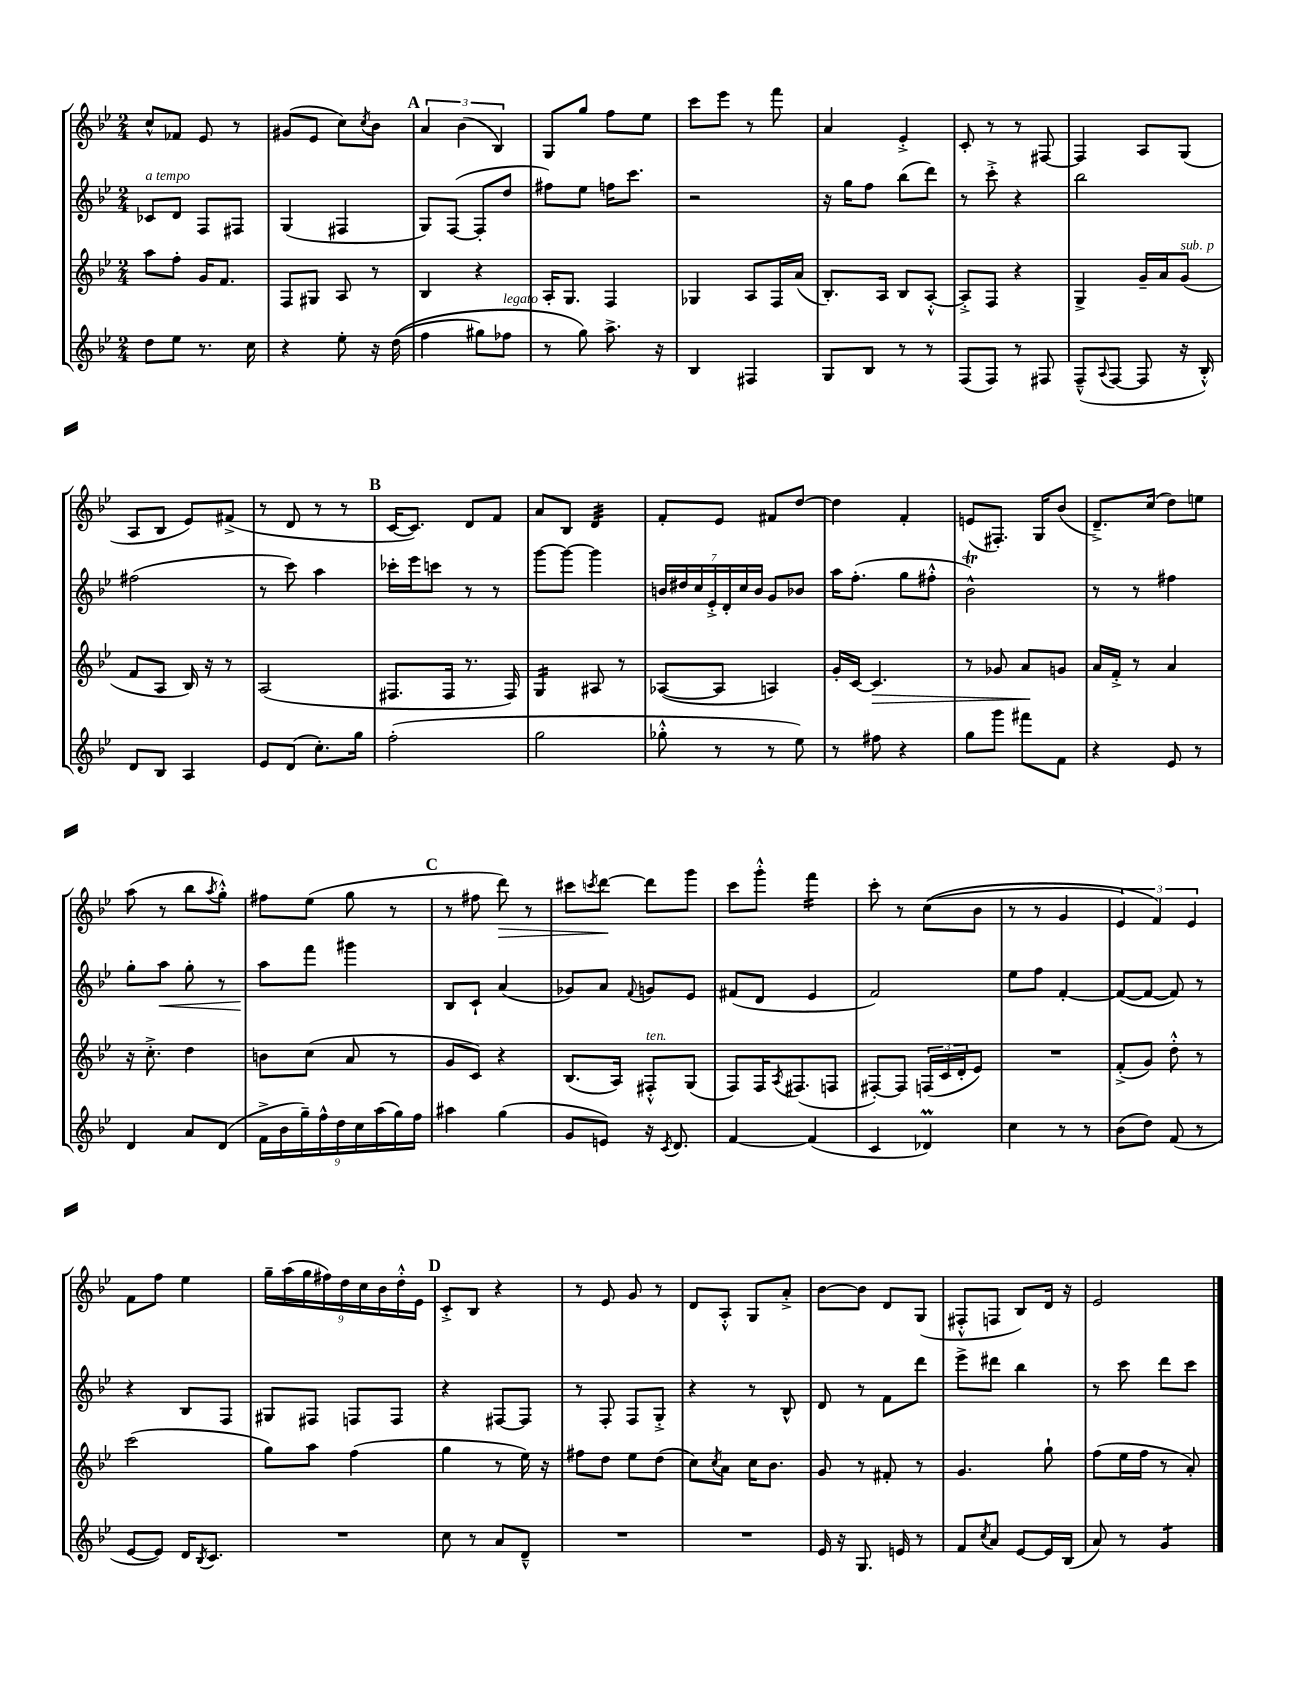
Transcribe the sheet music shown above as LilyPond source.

<<
\new StaffGroup <<
\new Staff = "s0" {
    \clef treble \key bes \major \numericTimeSignature \time 2/4
    c''8-^ fes'8 ees'8 r8 |
    gis'8( ees'8 c''8) \acciaccatura { c''8 } bes'8 |
    \mark \markup { \bold "A" } \tuplet 3/2 { a'4 bes'4( bes4) } |
    g8 g''8 f''8 ees''8 |
    c'''8 ees'''8 r8 f'''8 |
    a'4 ees'4-.-> |
    c'8-. r8 r8 fis8~ |
    fis4 a8 g8( |
    a8 bes8 ees'8) fis'8->( |
    r8 d'8 r8 r8 |
    \mark \markup { \bold "B" } c'16~ c'8.) d'8 f'8 |
    a'8 bes8 d'4:32 |
    f'8-. ees'8 fis'8 d''8~ |
    d''4 f'4-. |
    e'8( fis8.-.) g16 bes'8( |
    d'8.--->) c''16( d''8) e''8 |
    a''8( r8 bes''8 \acciaccatura { a''8 } g''8-.-^) |
    fis''8 ees''8( g''8 r8 |
    \mark \markup { \bold "C" } r8 fis''8 d'''8\>) r8 |
    cis'''8 \acciaccatura { c'''8 } d'''8~\! d'''8 g'''8 |
    c'''8 g'''8-.-^ f'''4:16 |
    c'''8-. r8 c''8(\( bes'8 |
    r8 r8 g'4 |
    \tuplet 3/2 { ees'4) f'4\) ees'4 } |
    f'8 f''8 ees''4 |
    \tuplet 9/8 { g''16-- a''16( g''16 fis''16) d''16 c''16 bes'16 d''16-.-^ ees'16 } |
    \mark \markup { \bold "D" } c'8-.-> bes8 r4 |
    r8 ees'8 g'8 r8 |
    d'8 a8-.-^ g8 a'8-.-> |
    bes'8~ bes'8 d'8 g8( |
    fis8-.-^ f8 bes8) d'16 r16 |
    ees'2 \bar "|." |
}
\new Staff = "s1" {
    \clef treble \key bes \major \numericTimeSignature \time 2/4
    ces'8^\markup { \italic "a tempo" } d'8 f8 fis8 |
    g4( fis4 |
    \mark \markup { \bold "A" } g8) f8~( f8-. d''8 |
    fis''8) ees''8 f''16 c'''8. |
    r2 |
    r16 g''16 f''8 bes''8( d'''8) |
    r8 c'''8-.-> r4 |
    bes''2 |
    fis''2( |
    r8 c'''8) a''4 |
    \mark \markup { \bold "B" } ces'''16-. ees'''16 c'''8 r8 r8 |
    g'''8~ g'''8~ g'''4 |
    \tuplet 7/4 { b'16 dis''16 c''16 ees'16-.-> d'16-. c''16 b'16 } g'8 bes'8 |
    a''16 f''8.-.( g''8 fis''8-.-^ |
    bes'2-^\trill) |
    r8 r8 fis''4 |
    g''8-. a''8\< g''8-. r8 |
    a''8\! f'''8 gis'''4 |
    \mark \markup { \bold "C" } bes8 c'8-! a'4( |
    ges'8) a'8 \appoggiatura { f'8 } g'8 ees'8 |
    fis'8( d'8 ees'4 |
    f'2) |
    ees''8 f''8 f'4~-. |
    f'8~( f'8~ f'8) r8 |
    r4 bes8 f8 |
    gis8 fis8 f8 f8 |
    \mark \markup { \bold "D" } r4 fis8~ fis8 |
    r8 f8-. f8 g8-.-> |
    r4 r8 bes8-^ |
    d'8 r8 f'8 d'''8 |
    ees'''8-> dis'''8 bes''4 |
    r8 c'''8 d'''8 c'''8 \bar "|." |
}
\new Staff = "s2" {
    \clef treble \key bes \major \numericTimeSignature \time 2/4
    a''8 f''8-. g'16 f'8. |
    f8 gis8 a8 r8 |
    \mark \markup { \bold "A" } bes4 r4 |
    a16-. g8. f4 |
    ges4 a8 f16 a'16( |
    bes8.-.) a16 bes8 a8~-.-^ |
    a8-.-> f8 r4 |
    g4-> g'16-- a'16 g'8^\markup { \italic "sub. p" }( |
    f'8 a8 bes16) r16 r8 |
    a2( |
    \mark \markup { \bold "B" } fis8. fis16 r8. fis16) |
    g4:16 ais8 r8 |
    aes8~( aes8 a4) |
    g'16-. c'16~ c'4.\> |
    r8 ges'8 a'8\! g'8 |
    a'16 f'16-.-> r8 a'4 |
    r16 c''8.-.-> d''4 |
    b'8 c''8( a'8 r8 |
    \mark \markup { \bold "C" } g'8 c'8) r4 |
    bes8.( a16) fis8-.-^^\markup { \italic "ten." } g8( |
    f8) f16 \acciaccatura { a8 } fis8.( f8 |
    fis8~-.) fis8 \tuplet 3/2 { f16( c'16 d'16-. } ees'8) |
    R2 |
    f'8-.->( g'8) d''8-.-^ r8 |
    c'''2( |
    g''8) a''8 f''4( |
    \mark \markup { \bold "D" } g''4 r8 ees''16) r16 |
    fis''8 d''8 ees''8 d''8( |
    c''8) \acciaccatura { c''8 } a'8 c''16 bes'8. |
    g'8 r8 fis'8-. r8 |
    g'4. g''8-! |
    f''8( ees''16 f''16 r8 a'8-.) \bar "|." |
}
\new Staff = "s3" {
    \clef treble \key bes \major \numericTimeSignature \time 2/4
    d''8 ees''8 r8. c''16 |
    r4 ees''8-. r16 d''16(\( |
    \mark \markup { \bold "A" } f''4 gis''8) fes''8^\markup { \italic "legato" } |
    r8 g''8\) a''8.-> r16 |
    bes4 fis4 |
    g8 bes8 r8 r8 |
    f8( f8) r8 fis8 |
    f8---^( \appoggiatura { a8 } f8~ f8 r16 bes16-.-^) |
    d'8 bes8 a4 |
    ees'8 d'8( c''8.-.) g''16 |
    \mark \markup { \bold "B" } f''2-.( |
    g''2 |
    ges''8-.-^ r8 r8 ees''8) |
    r8 fis''8 r4 |
    g''8 g'''8 fis'''8 f'8 |
    r4 ees'8 r8 |
    d'4 a'8 d'8( |
    \tuplet 9/8 { f'16-> bes'16 g''16--) f''16-^ d''16 c''16 a''16( g''16) f''16 } |
    \mark \markup { \bold "C" } ais''4 g''4( |
    g'8 e'8) r16 \acciaccatura { c'8 } d'8. |
    f'4~ f'4( |
    c'4 des'4\prall) |
    c''4 r8 r8 |
    bes'8( d''8) f'8( r8 |
    ees'8~ ees'8) d'16 \acciaccatura { bes8 } c'8. |
    R2 |
    \mark \markup { \bold "D" } c''8 r8 a'8 d'8---^ |
    R2 |
    R2 |
    ees'16 r16 g8. e'16 r8 |
    f'8 \acciaccatura { c''8 } a'8 ees'8~ ees'16 bes16( |
    a'8) r8 g'4:8 \bar "|." |
}
>>
>>
\layout { \context { \Score \remove "Bar_number_engraver" } }
